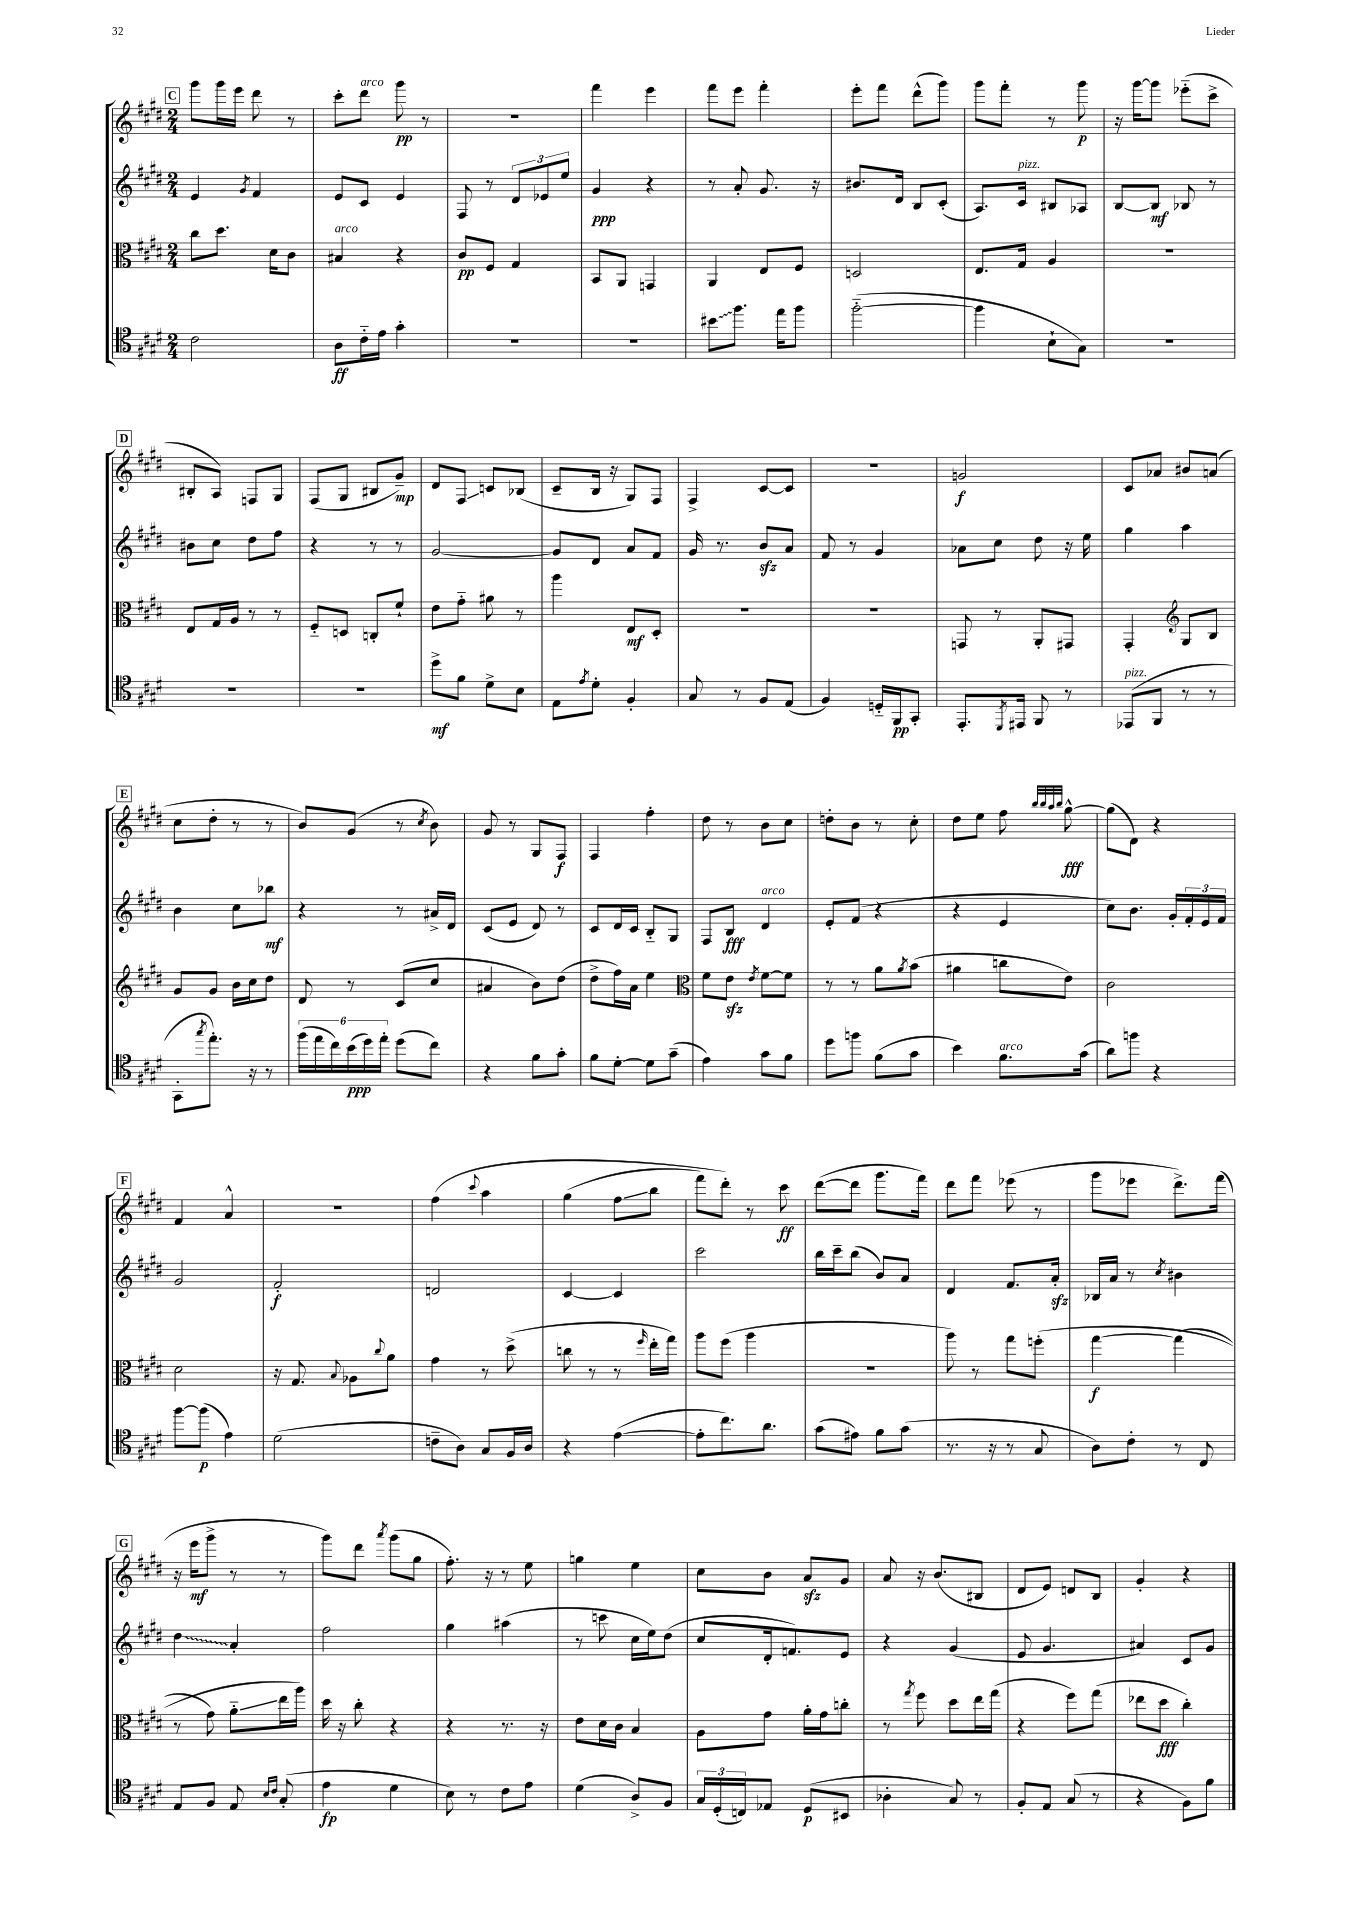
<<
\new StaffGroup <<
\new Staff = "s0" {
    \clef treble \key e \major \numericTimeSignature \time 2/4
    \mark \markup { \box "C" } gis'''8 gis'''16 e'''16 dis'''8 r8 |
    cis'''8-. dis'''8^\markup { \italic "arco" } gis'''8\pp r8 |
    R2 |
    fis'''4 e'''4 |
    fis'''8 e'''8 fis'''4-. |
    e'''8-. fis'''8 dis'''8-^( gis'''8) |
    gis'''8 fis'''8-. r8 gis'''8\p |
    r16 gis'''16~ gis'''8 ees'''8-_( cis'''8-> |
    \mark \markup { \box "D" } bis8-. a8) f8 gis8 |
    fis8( gis8 bis8 gis'8--\mp) |
    dis'8 fis8\glissando c'8 bes8( |
    cis'8-- b16 r16 gis8) fis8 |
    fis4-> cis'8~ cis'8 |
    r2 |
    g'2\f |
    cis'8 aes'8 bis'8 a'8( |
    \mark \markup { \box "E" } cis''8 dis''8-. r8 r8 |
    b'8) gis'8( r8 \acciaccatura { cis''8 } b'8) |
    gis'8 r8 gis8 fis8\f |
    fis4 fis''4-. |
    dis''8 r8 b'8 cis''8 |
    d''8-. b'8 r8 cis''8-. |
    dis''8 e''8 fis''8 \grace { b''32 b''32 a''32 b''32 } gis''8~-^\fff |
    gis''8( dis'8) r4 |
    \mark \markup { \box "F" } fis'4 a'4-^ |
    R2 |
    fis''4\( \appoggiatura { cis'''8 } a''4 |
    gis''4( fis''8\glissando b''8 |
    fis'''8) dis'''8-.\) r8 cis'''8\ff |
    dis'''8~( dis'''8 gis'''8. fis'''16) |
    dis'''8 fis'''8 ees'''8( r8 |
    gis'''8 ees'''8 dis'''8.->) fis'''16( |
    \mark \markup { \box "G" } r16 e'''16\mf gis'''8-> r8 r8 |
    gis'''8) dis'''8 \acciaccatura { a'''8 } gis'''8( gis''8 |
    fis''8.-.) r16 r8 e''8 |
    g''4 e''4 |
    cis''8 b'8 a'8\sfz gis'8 |
    a'8 r16 b'8.( bis8 |
    dis'8 e'8) d'8 b8 |
    gis'4-. r4 \bar "|." |
}
\new Staff = "s1" {
    \clef treble \key e \major \numericTimeSignature \time 2/4
    \mark \markup { \box "C" } e'4 \acciaccatura { gis'8 } fis'4 |
    e'8 cis'8 e'4 |
    fis8 r8 \tuplet 3/2 { dis'8 ees'8 e''8 } |
    gis'4\ppp r4 |
    r8 a'8-. gis'8. r16 |
    bis'8. dis'16 b8 cis'8-.( |
    a8.) cis'16^\markup { \italic "pizz." } bis8 aes8 |
    b8~ b8\mf bes8 r8 |
    \mark \markup { \box "D" } bis'8 cis''8 dis''8 fis''8 |
    r4 r8 r8 |
    gis'2~ |
    gis'8 dis'8 a'8 fis'8 |
    gis'16 r8. b'8\sfz a'8 |
    fis'8 r8 gis'4 |
    aes'8 cis''8 dis''8 r16 e''16 |
    gis''4 a''4 |
    \mark \markup { \box "E" } b'4 cis''8 bes''8\mf |
    r4 r8 ais'16-> dis'16 |
    cis'8( e'8 dis'8) r8 |
    cis'8 dis'16 cis'16 b8-_ gis8 |
    fis8 b8\fff dis'4^\markup { \italic "arco" } |
    e'8-. fis'8( r4 |
    r4 e'4 |
    cis''8) b'8. gis'16-. \tuplet 3/2 { fis'16-. e'16 fis'16 } |
    \mark \markup { \box "F" } gis'2 |
    fis'2-.\f |
    d'2 |
    cis'4~ cis'4 |
    cis'''2 |
    b''16 cis'''16-- b''8( b'8) a'8 |
    dis'4 fis'8. a'16-.\sfz |
    bes16 a'16 r8 \acciaccatura { cis''8 } bis'4 |
    \mark \markup { \box "G" } \once \override Glissando.style = #'zigzag dis''4\glissando a'4-. |
    fis''2 |
    gis''4 ais''4( |
    r8 c'''8 cis''16 e''16) dis''8( |
    cis''8 dis'16-. f'8.) e'8 |
    r4 gis'4( |
    e'8 gis'4. |
    ais'4) cis'8 gis'8 \bar "|." |
}
\new Staff = "s2" {
    \clef alto \key e \major \numericTimeSignature \time 2/4
    \mark \markup { \box "C" } cis''8 dis''8. dis'16 cis'8 |
    bis4^\markup { \italic "arco" } r4 |
    cis'8\pp fis8 gis4 |
    b,8 a,8 g,4 |
    a,4 e8 fis8 |
    d2 |
    e8. gis16 a4 |
    R2 |
    \mark \markup { \box "D" } e8 gis16 a16 r8 r8 |
    fis8-_ d8 c8-. fis'8-! |
    e'8 gis'8-_ ais'8 r8 |
    a''4 e8\mf dis8-. |
    R2 |
    R2 |
    g,8 r8 a,8-. gis,8 |
    gis,4-. \clef treble gis8 b8 |
    \mark \markup { \box "E" } gis'8 gis'8 b'16 cis''16 dis''8 |
    dis'8 r8 cis'8( cis''8 |
    ais'4 b'8) dis''8( |
    dis''8-> fis''16) a'16 e''4 |
    \clef alto fis'8 e'8\sfz \acciaccatura { e'8 } fis'8~ fis'8 |
    r8 r8 a'8 \acciaccatura { a'8 } b'8( |
    ais'4 c''8 e'8) |
    cis'2 |
    \mark \markup { \box "F" } dis'2 |
    r16 gis8. \appoggiatura { b8 } aes8 \appoggiatura { cis''8 } a'8 |
    gis'4 r8 dis''8->( |
    c''8 r8 r8 \grace { fis''16 } e''16-. gis''16) |
    a''8 fis''8( a''4 |
    R2 |
    a''8) r8 gis''8 f''8-.\( |
    gis''4~\f gis''4( |
    \mark \markup { \box "G" } r8 gis'8) a'8-_\glissando e''16 a''16\) |
    dis''16 r16 cis''8-. r4 |
    r4 r8. r16 |
    e'8 dis'16 cis'16 b4 |
    a8 gis'8 a'16-. gis'16 c''8-. |
    r8 \acciaccatura { gis''8 } fis''8 dis''8 e''16 gis''16( |
    r4 fis''8) gis''8( |
    ees''8 dis''8\fff cis''4-.) \bar "|." |
}
\new Staff = "s3" {
    \clef tenor \key e \major \numericTimeSignature \time 2/4
    \mark \markup { \box "C" } cis'2 |
    a8\ff cis'16-_ e'16 gis'4-. |
    R2 |
    R2 |
    \once \override Glissando.style = #'zigzag bis'8\glissando fis''8. e''16 fis''8 |
    fis''2~-_( |
    fis''4 b8-! gis8) |
    R2 |
    \mark \markup { \box "D" } R2 |
    R2 |
    dis''8->\mf fis'8 dis'8-> b8 |
    e8 \acciaccatura { e'8 } dis'8-. fis4-. |
    gis8 r8 fis8 e8( |
    fis4) d16-_ fis,16\pp gis,8-. |
    e,8.-. \acciaccatura { dis,8 } eis,16 fis,8 r8 |
    ees,8^\markup { \italic "pizz." }( fis,8 r8 r8 |
    \mark \markup { \box "E" } gis,8-. \acciaccatura { gis''8 } e''8.-.) r16 r8 |
    \tuplet 6/4 { fis''16( e''16 cis''16) b'16\ppp( dis''16) e''16-. } dis''8( cis''8) |
    r4 fis'8 gis'8-. |
    fis'8 dis'8~-. dis'8 gis'8--( |
    e'4) gis'8 fis'8 |
    dis''8 f''8 fis'8( gis'8 |
    b'4) fis'8.^\markup { \italic "arco" } gis'16( |
    a'8) f''8 r4 |
    \mark \markup { \box "F" } fis''8~ fis''8\p( e'4) |
    dis'2( |
    c'8-- a8) gis8 fis16 a16 |
    r4 e'4~( |
    e'8-. cis''8.) a'8. |
    gis'8( eis'8) fis'8 gis'8( |
    r8. r16 r8 gis8 |
    a8) cis'8-. r8 cis8 |
    \mark \markup { \box "G" } e8 fis8 e8 \grace { b16 cis'16 } gis8-.( |
    e'4\fp dis'4 |
    b8) r8 cis'8 e'8 |
    dis'4( a8->) fis8 |
    \tuplet 3/2 { gis16 dis16-.( c16) } ees8 dis8\p( bis,8 |
    aes4-. gis8) r8 |
    fis8-. e8 gis8( r8 |
    r4 fis8) fis'8 \bar "|." |
}
>>
>>
